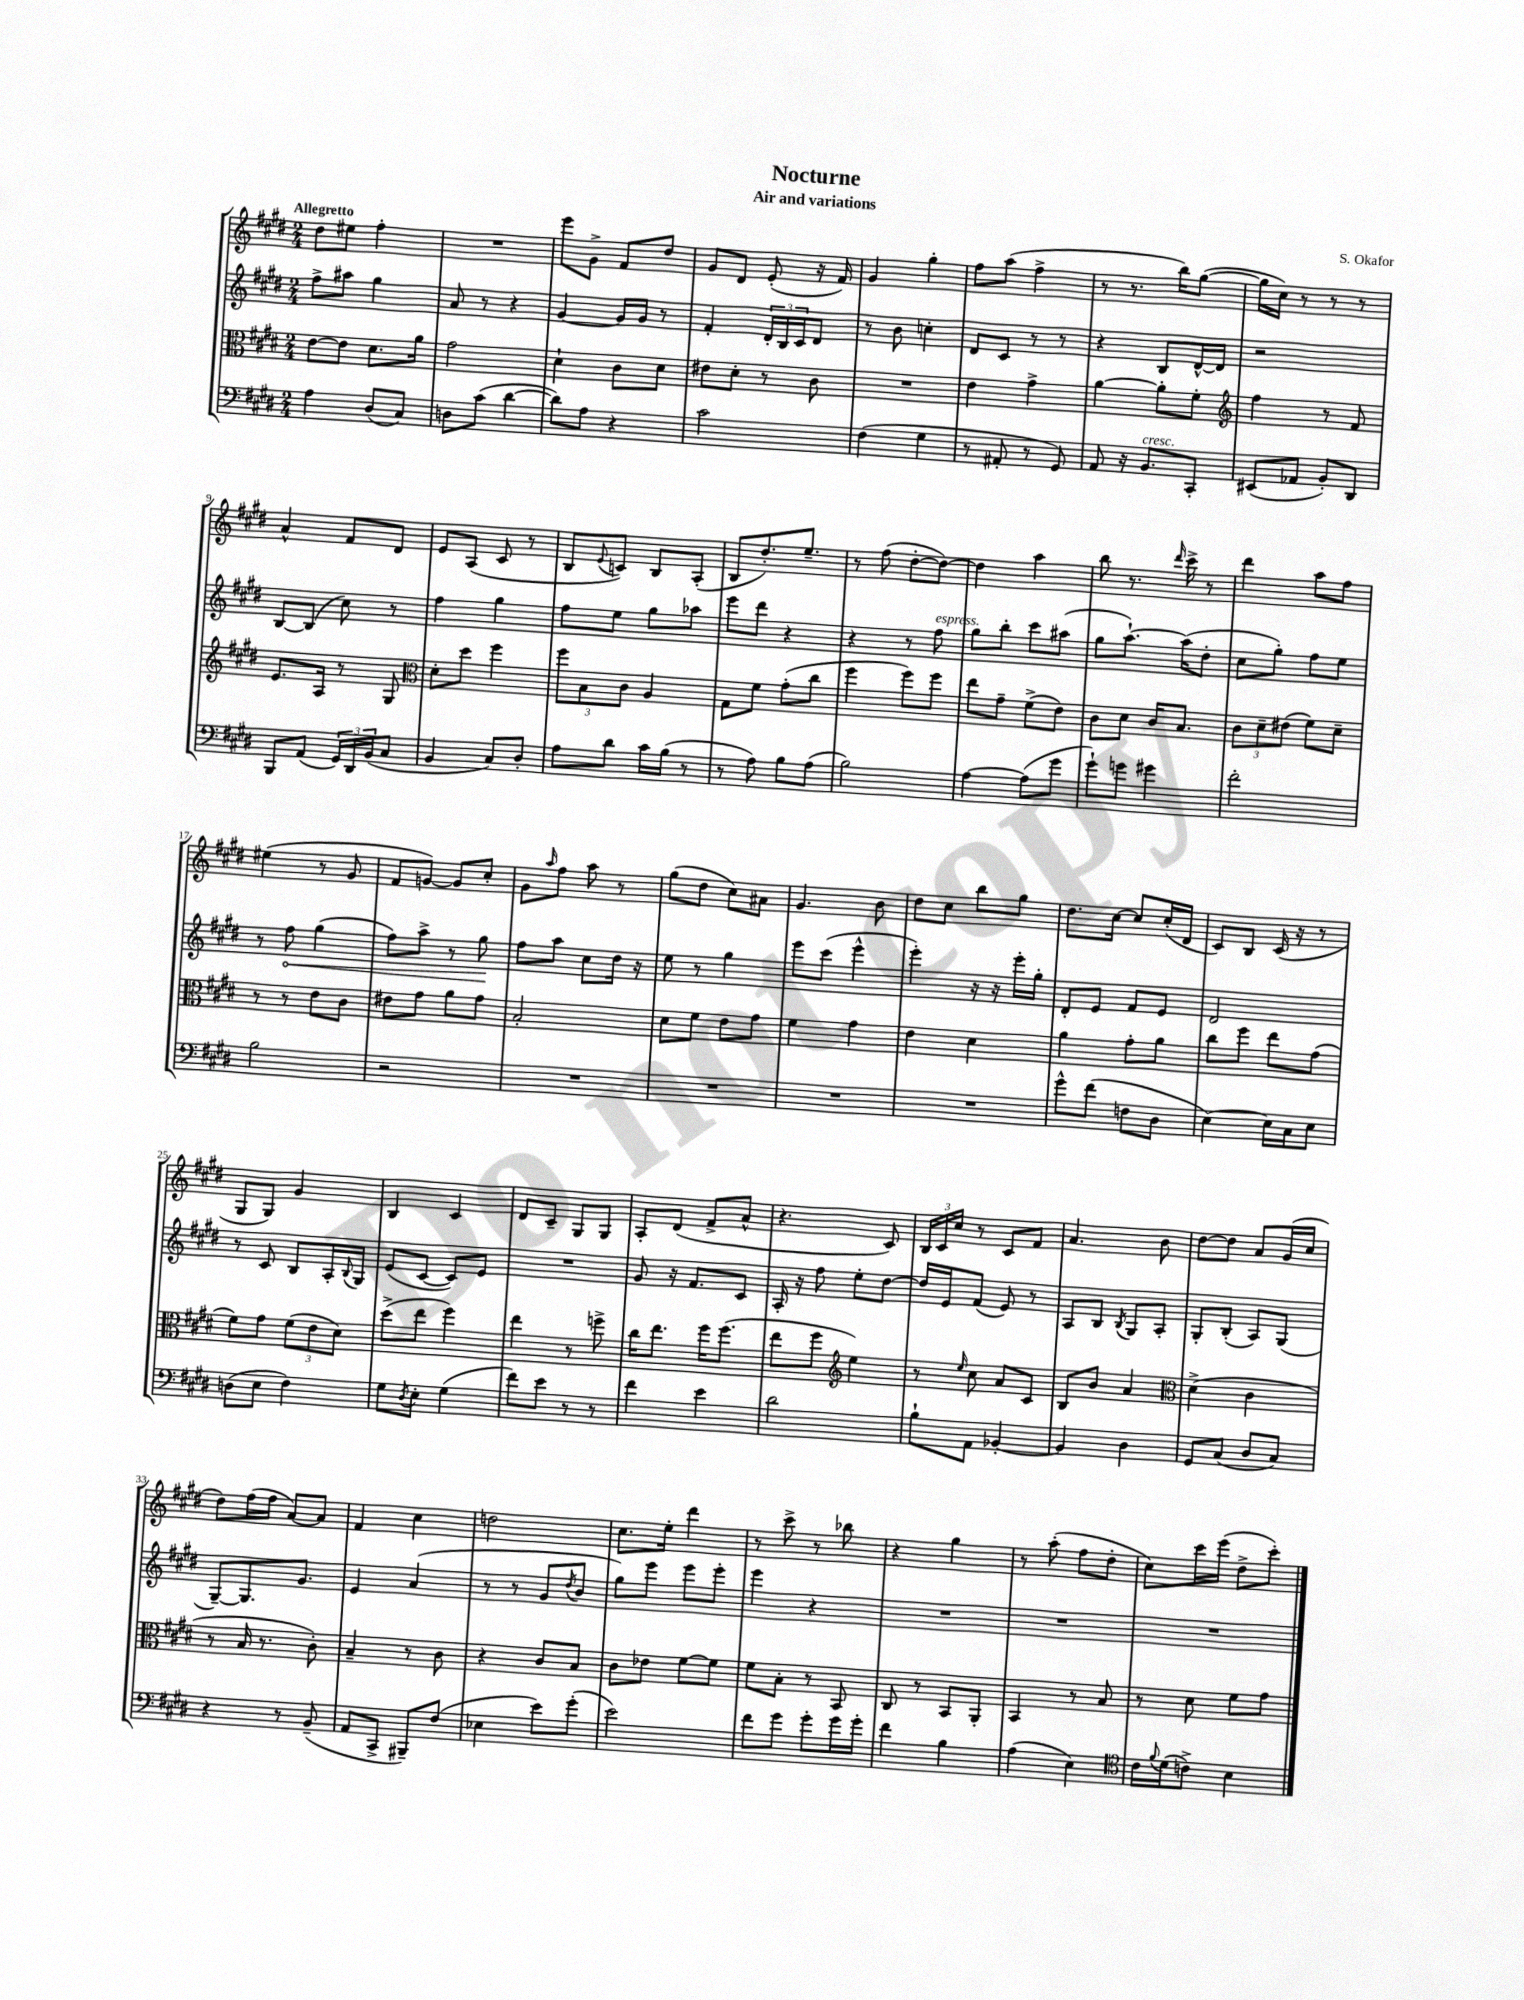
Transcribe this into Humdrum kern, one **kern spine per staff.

**kern	**kern	**kern	**kern
*staff4	*staff3	*staff2	*staff1
*clefF4	*clefC3	*clefG2	*clefG2
*k[f#c#g#d#]	*k[f#c#g#d#]	*k[f#c#g#d#]	*k[f#c#g#d#]
*M2/4	*M2/4	*M2/4	*M2/4
4A	[8e	8ff#^	8dd#
.	8e]	8aa#	8ee#
(8D#	8.d#	4gg#	4ff#'
8C#)	.	.	.
.	16a	.	.
=	=	=	=
8D	2g#	8a	2r
(8c#	.	8r	.
[4d#	.	4r	.
=	=	=	=
8d#])	4d#`	[4g#	8eee
8A	.	.	8g#^
4r	8c#	16g#]	8f#
.	.	16g#	.
.	8d#	8r	8dd#
=	=	=	=
2c#	8e#	4f#'	8g#
.	8d#'	.	8d#
.	8r	24d#'	(8e'
.	.	24B	.
.	.	24c#	.
.	8c#	8d#	16r
.	.	.	16f#)
=	=	=	=
(4F#	2r	8r	4g#
.	.	8b	.
4G#	.	4cc'	4gg#'
=	=	=	=
8r	4e	8d#	8ff#
8AA#'	.	8c#	(8aa
8r	4g#^	8r	4ff#^
8GG#)	.	8r	.
=	=	=	=
8AA	[4a	4r	8r
16r	.	.	8.r
8.BB	.	.	.
.	8a']	8B	.
.	.	.	16bb)
8CC#'	8f#'	[16d#^^	([8gg#
.	.	16d#]	.
=	=	=	=
*	*clefG2	*	*
(8EE#	4ff#	2r	16gg#]
.	.	.	16cc#)
8AA-	.	.	8r
8BB')	8r	.	8r
8DD#	8f#	.	8r
=	=	=	=
8BBB	8.e	[8B	4a^^
(8AA	.	(8B]	.
.	16A	.	.
24GG#)	8r	8cc#)	8f#
24DD#	.	.	.
(24BB	.	.	.
8C#	8G#	8r	8d#
=	=	=	=
*	*clefC3	*	*
4BB	8d#'	4ff#	8e
.	8dd#	.	(8A
8C#)	4ff#	4gg#	8c#
8D#'	.	.	8r
=	=	=	=
8A	12ff#	8ff#	8B
.	12B	.	.
.	.	.	8qqe
8d#	.	8ee	8c)
.	12c#	.	.
16c#	4A	8gg#	8B
(16B	.	.	.
8r	.	8aa-	(8A'
=	=	=	=
8r	8G#	8eee	8B
8A)	8f#	8ddd#	8.dd#')
8B	(8g#'	4r	.
.	.	.	8.ee~
(8A	8cc#	.	.
=	=	=	=
2B)	4ff#	4r	8r
.	.	.	(8ff#
.	8ff#)	8r	[8dd#'
.	8ff#	8ff#	8dd#_)
=	=	=	=
[4A	8ee	8gg#	4dd#]
.	8g#~	8bb'	.
(8A]	(8f#^	8ccc#	4aa
8g#	8e)	(8aa#	.
=	=	=	=
8g#`)	8c#	8gg#	8bb
8g	8d#	[8.aa`)	8.r
4g#	16c#	.	.
.	.	.	16qqddd#
.	8.B	(16aa]	16ccc#^
.	.	8dd#'	8r
=	=	=	=
2f#'	12c#	8cc#	4ddd#
.	12d#~	.	.
.	.	8gg#')	.
.	(12e#	.	.
.	8f#)	8ff#	8aa
.	8d#~	8ee	8ff#
=	=	=	=
2B	8r	8r	(4ee#
.	8r	8ff#	.
.	8e	(4gg#	8r
.	8c#	.	8g#
=	=	=	=
2r	8e#	8ff#)	8f#
.	8g#	8aa^	[8g)
.	8a	8r	8g]
.	8g#	8gg#	8cc#'
=	=	=	=
2r	2B'	8ff#	8g#
.	.	.	16qqaa
.	.	8aa	8ff#
.	.	8cc#	8aa
.	.	16dd#	8r
.	.	16r	.
=	=	=	=
2r	8d#	8ee	(8gg#
.	8f#	8r	8dd#
.	8e	4gg#	8cc#)
.	8g#	.	8a#
=	=	=	=
2r	4f#	8eee	4.g#
.	.	(8ccc#	.
.	4g#	4eee^^	.
.	.	.	8b
=	=	=	=
2r	4e	4eee')	8dd#
.	.	.	8cc#
.	4d#	16r	8bb
.	.	16r	.
.	.	16eee'	8gg#
.	.	16gg#'	.
=	=	=	=
8g#^^	4a	8d#'	8.dd#
(8f#	.	8e	.
.	.	.	[16cc#
8F	8g#'	8f#	8cc#]
8D#	8a	8e	(16cc#'
.	.	.	16d#
=	=	=	=
[4E)	8cc#	2d#	8c#)
.	8ff#	.	8B
16E]	8ee	.	(16c#
16C#	.	.	16r
8E	(8g#	.	8r
=	=	=	=
(8D	8f#)	8r	8G#
8E	8g#	8c#	8G#)
4F#)	(12f#	8B	4g#
.	12e	.	.
.	.	16A'	.
.	12d#)	.	.
.	.	8qqB	.
.	.	16G#	.
=	=	=	=
8G#	(8dd#^	(8e	4B
8qD#	.	.	.
8E'	8ee	[8c#	.
(4G#	4ff#)	8c#])	4c#
.	.	8e	.
=	=	=	=
8f#)	4ee	2r	8d#
8e	.	.	8c#~
8r	8r	.	8G#
8r	8ff^	.	8G#
=	=	=	=
4f#	16cc#	8g#	8A'
.	8.ee	.	.
.	.	16r	(8d#
.	.	8.f#	.
4e	16ff#	.	8f#^
.	(8.ff#	.	.
.	.	8c#	8a^^
=	=	=	=
2d#	8ee	16A'	4.r
.	.	16r	.
.	8ff#	8ff#	.
*	*clefG2	*	*
.	4ee)	8ee'	.
.	.	[8dd#	8c#)
=	=	=	=
8B`	8r	16dd#]	24B
.	.	.	24c#
.	.	16e	.
.	.	.	24cc#
.	16qqee	.	.
8AA	8cc#	(8f#	8r
[4BB-'	8a	8e)	8c#
.	8c#	8r	8f#
=	=	=	=
4BB-]	8B	8A	4.a
.	8b	8B	.
.	.	8qB	.
4D#	4a	8G#	.
.	.	8A'	8b
=	=	=	=
*	*clefC3	*	*
8GG#	(4d#^	8G#'	[8dd#
(8C#	.	(8B'	8dd#]
8D#	4c#	8A)	8a
8C#)	.	(8G#	(16g#
.	.	.	16cc#
=	=	=	=
4r	8r	[8G#~)	8dd#)
.	16B	8.G#]	(16ff#
.	8.r	.	16ff#
8r	.	.	[8a)
.	.	8.g#	.
(8BB~	8c#')	.	8a]
=	=	=	=
8AA	4B~	4e	4f#
8CC#^	.	.	.
8BBB#~)	8r	(4a	4cc#
(8F#	8c#	.	.
=	=	=	=
4E-	4r	8r	2dd
.	.	8r	.
8e)	8c#	8g#	.
.	.	8qdd#	.
(8g#'	8B	8b	.
=	=	=	=
2e)	8c#	8gg#)	8.cc#
.	8e-	8eee	.
.	.	.	16ee'
.	[8f#	8eee	4ddd#
.	8f#]	8eee'	.
=	=	=	=
8f#	8f#	4eee	8r
8g#	8B'	.	8ccc#^
8g#'	8r	4r	8r
16g#	8BB	.	8bb-
16g#'	.	.	.
=	=	=	=
4f#	8C#	2r	4r
.	8r	.	.
4B	8BB	.	4gg#
.	8AA'	.	.
=	=	=	=
(4A	4BB	2r	8r
.	.	.	(8aa'
4E)	8r	.	8ff#
.	8B	.	8dd#'
=	=	=	=
*clefC4	*	*	*
16c#	8r	2r	8cc#)
8qqf#	.	.	.
(16d#	.	.	.
8c^)	8d#	.	16ccc#
.	.	.	(16eee
4B	8f#	.	8dd#^
.	8g#	.	8ccc#')
==	==	==	==
*-	*-	*-	*-
